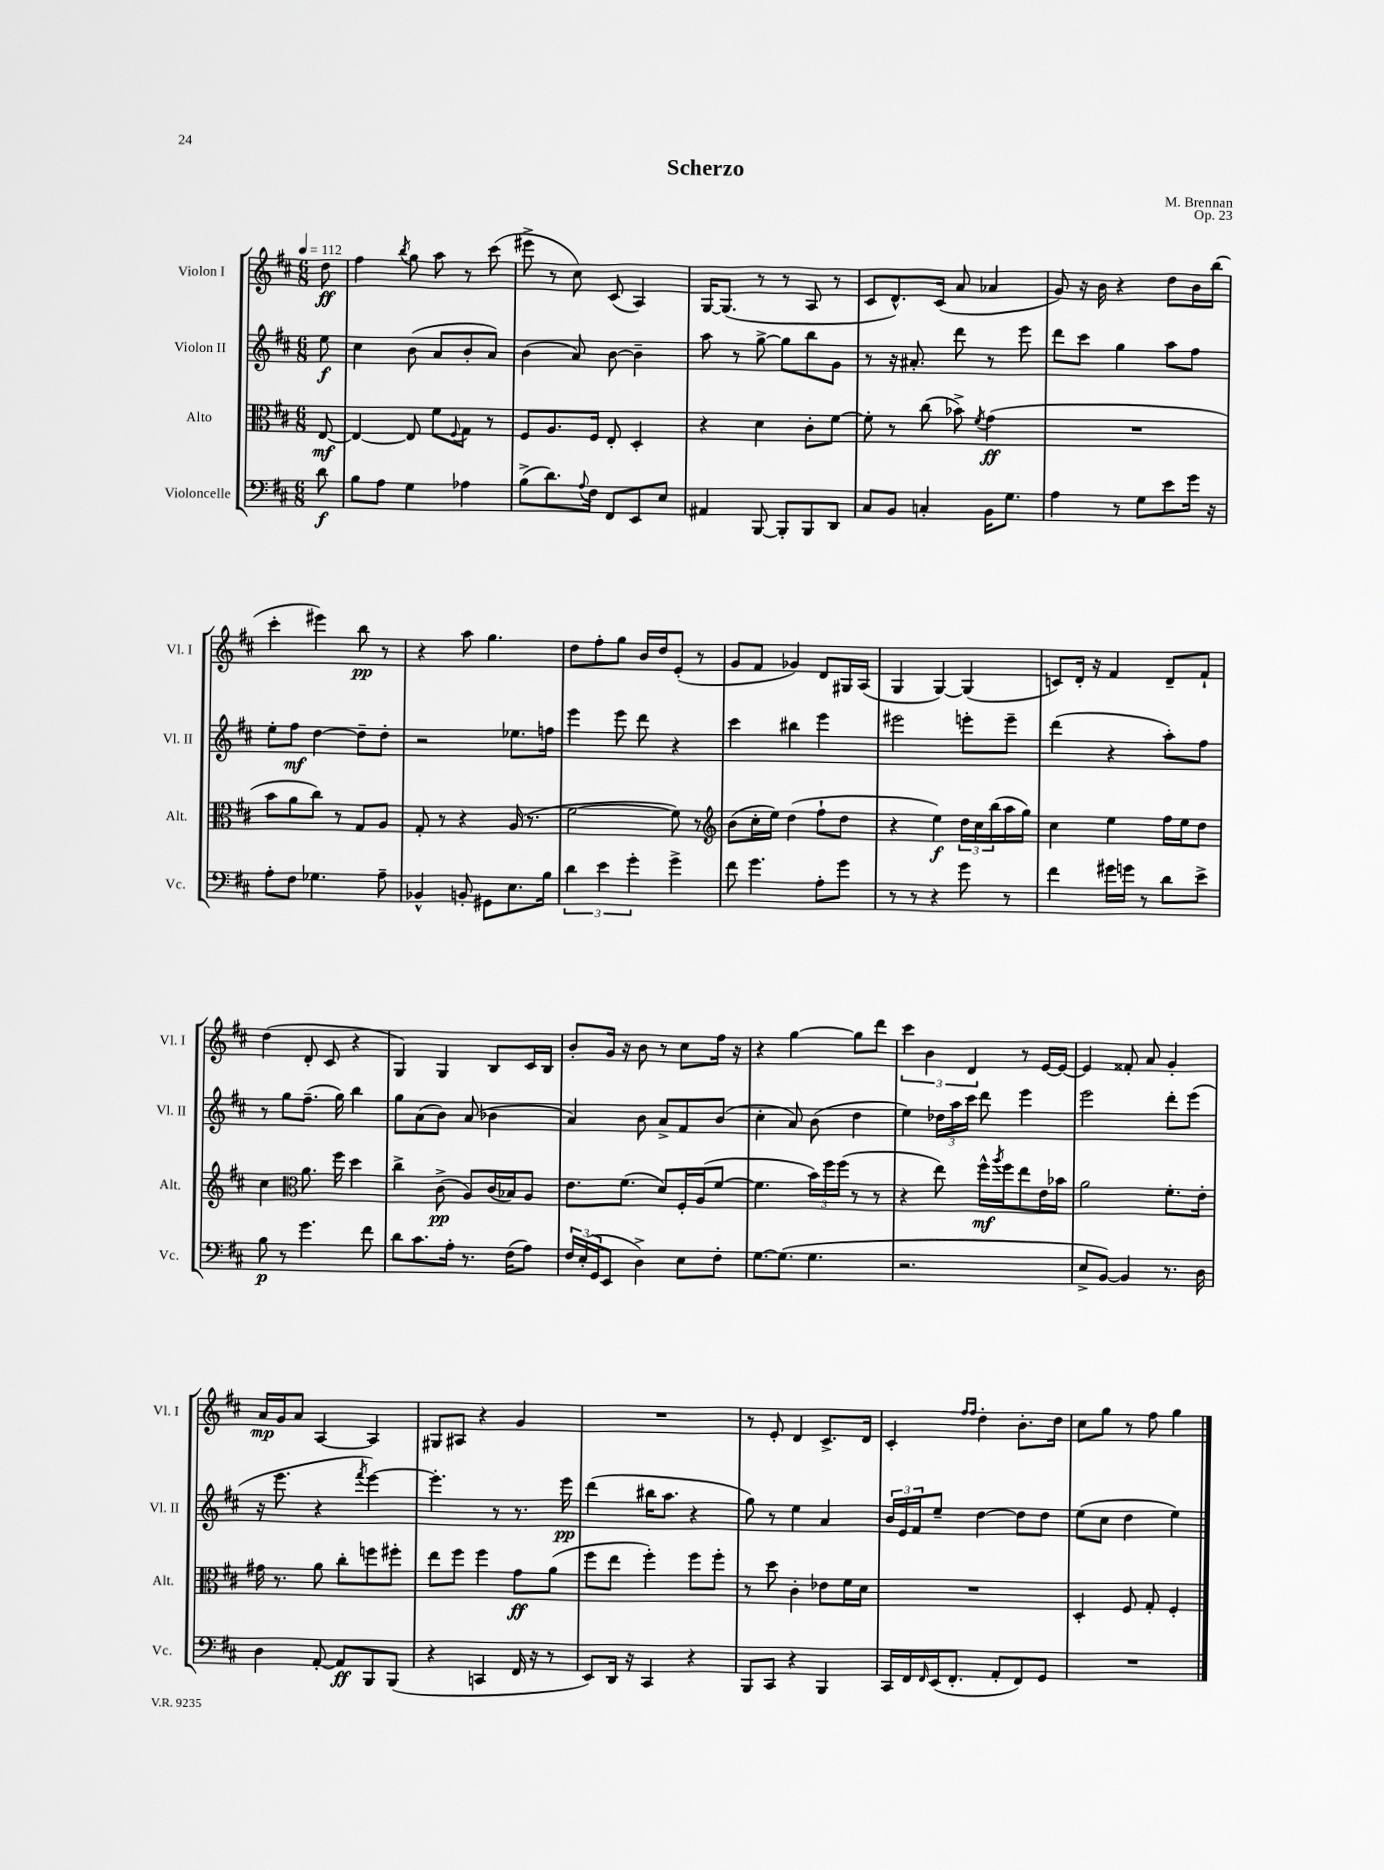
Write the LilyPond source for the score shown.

\header { title = "Scherzo" composer = "M. Brennan" opus = "Op. 23" }
<<
\new StaffGroup <<
\new Staff = "s0" \with { instrumentName = "Violon I" shortInstrumentName = "Vl. I" } {
    \clef treble \key d \major \numericTimeSignature \time 6/8 \partial 8 \tempo 4 = 112
    d''8\ff |
    fis''4 \acciaccatura { b''8 } g''8 a''8 r8 cis'''8( |
    eis'''8-> r8 cis''8) cis'8( a4) |
    g16~ g8.( r8 r8 a8 r8 |
    cis'8 d'8.-^) cis'16( a'8 aes'4 |
    g'8) r16 b'16 r4 d''8 b'16 b''16( |
    cis'''4-. eis'''4) b''8\pp r8 |
    r4 a''8 g''4. |
    d''8 fis''8-. g''8 b'16 d''16 e'8-.( r8 |
    g'8 fis'8 ges'4) d'8 gis16 a16( |
    g4 g4~) g4( |
    c'8) d'16-. r16 fis'4 d'8-- fis'8-! |
    d''4( d'8-. cis'8 r4 |
    g4) g4 b8 cis'16 b16 |
    b'8-. g'16 r16 b'8 r8 cis''8 fis''16 r16 |
    r4 g''4~ g''8 d'''8 |
    \tuplet 3/2 { cis'''4 b'4 d'4 } r8 e'16~ e'16~ |
    e'4 fisis'8-. a'8 g'4-. |
    a'16\mp g'16 a'8 a4~ a4 |
    gis8 ais8 r4 g'4 |
    R2. |
    r8 e'8-. d'4 cis'8.-> d'16 |
    cis'4-. \grace { fis''16 fis''16 } d''4-. b'8.-. d''16 |
    cis''8 g''8 r8 fis''8 g''4 \bar "|." |
}
\new Staff = "s1" \with { instrumentName = "Violon II" shortInstrumentName = "Vl. II" } {
    \clef treble \key d \major \numericTimeSignature \time 6/8 \partial 8
    e''8\f |
    cis''4 b'8( a'8 b'8-. a'8) |
    b'4( a'8) b'8~ b'4-- |
    a''8 r8 g''8~-> g''8 b''8 g'8 |
    r8 r16 ais'8.-. d'''8 r8 e'''8 |
    d'''8 cis'''8 g''4 a''8 fis''8 |
    e''8-. fis''8\mf d''4~ d''8-- d''8-. |
    r2 ees''8. f''16 |
    e'''4 e'''8 d'''8 r4 |
    cis'''4 bis''4 e'''4 |
    eis'''2 e'''8-. e'''8-- |
    d'''4( r4 a''8-.) fis''8 |
    r8 g''8 fis''8.--( g''16) b''4 |
    g''8 a'8( b'8) a'8( bes'4 |
    a'4) b'8 a'8-> fis'8 b'8( |
    cis''4-. a'8) b'8( d''4 |
    e''4) \tuplet 3/2 { des''16 a''16 cis'''16 } d'''8 e'''4 |
    e'''2 d'''8-. e'''8( |
    r16 e'''8. r4 \acciaccatura { fis'''8 } e'''4~) |
    e'''4.-. r8 r8. e'''16\pp |
    d'''4( bis''16 a''8. r4 |
    g''8) r8 e''4 a'4 |
    \tuplet 3/2 { b'16 e'16 fis'16 } e''8-- d''4~ d''8 d''8 |
    e''8( cis''8 d''4 e''4) \bar "|." |
}
\new Staff = "s2" \with { instrumentName = "Alto" shortInstrumentName = "Alt." } {
    \clef alto \key d \major \numericTimeSignature \time 6/8 \partial 8
    e8~\mf |
    e4~ e8 fis'8 \appoggiatura { fis8 } g8 r8 |
    fis8 a8. fis16 e8-. d4-. |
    r4 d'4 cis'8-. fis'8~ |
    fis'8-. r8 cis''8( bes'8->) \acciaccatura { fis'8 } g'4\ff( |
    R2. |
    b'8 a'8 cis''8) r8 g8 a8 |
    g8-. r8 r4 a16( r8. |
    fis'2~ fis'8) r8 |
    \clef treble b'8( cis''16-. e''16) d''4( fis''8-! d''8 |
    r4 e''4\f) \tuplet 3/2 { d''16 cis''16 b''16( } a''16 g''16) |
    cis''4 e''4 fis''16 e''16 d''8 |
    cis''4 \clef alto a'8. fis''16 d''4 |
    cis''4-> cis'8->\pp( a8) cis'16( bes16) a8 |
    e'8. fis'8.( d'8) fis16-. a16( fis'8~ |
    fis'4. \tuplet 3/2 { b'16) fis''16 fis''16( } r8 r8 |
    r4 e''8) fis''16-^\mf \acciaccatura { a''8 } fis''16 e''8 e'16 bes'16 |
    a'2 fis'8.-. e'16-. |
    gis'16 r8. a'8 cis''8-. f''8 fis''8-. |
    e''8 fis''8 fis''4 g'8\ff a'8( |
    fis''8 e''8 fis''4-.) fis''8 fis''8-. |
    r8 d''8 cis'4-. ees'8 fis'16 d'16 |
    R2. |
    d4-. fis8 g8-. fis4-. \bar "|." |
}
\new Staff = "s3" \with { instrumentName = "Violoncelle" shortInstrumentName = "Vc." } {
    \clef bass \key d \major \numericTimeSignature \time 6/8 \partial 8
    d'8\f |
    b8 a8 g4 aes4 |
    b8->( d'8.) \appoggiatura { a8 } fis16 fis,8 e,8 e8 |
    ais,4 b,,8~ b,,8-. b,,8 d,8 |
    cis8 b,8 c4-. b,16 g8. |
    a4 r8 g8 e'8 g'16 r16 |
    a8-. fis8 ges4. a8-- |
    bes,4-^ b,8-. gis,8 e8. b16 |
    \tuplet 3/2 { d'4 e'4 g'4-. } g'4-> |
    fis'8 g'4. a8-. g'8 |
    r8 r8 r4 g'8 r8 |
    fis'4 gis'16 g'16 r8 d'8 e'8-> |
    b8\p r8 g'4. fis'8 |
    d'8 cis'8. a16-. r8. fis16( a8) |
    \tuplet 3/2 { fis16 e16-.( g,16 } e,8 d4->) e8 fis8-. |
    g8.~ g8.( g4. |
    r2. |
    e8-> b,8~) b,4 r8. d16 |
    d4 a,8~-. a,8\ff b,,8 b,,8( |
    r4 c,4 fis,16 r16 r8 |
    e,8) d,16 r16 cis,4 r4 |
    b,,8 cis,8 r4 b,,4 |
    cis,16 fis,16 \grace { fis,16 } e,16( fis,8.-. a,8-. fis,8) g,8 |
    R2. \bar "|." |
}
>>
>>
\layout { \context { \Score \remove "Bar_number_engraver" } }
